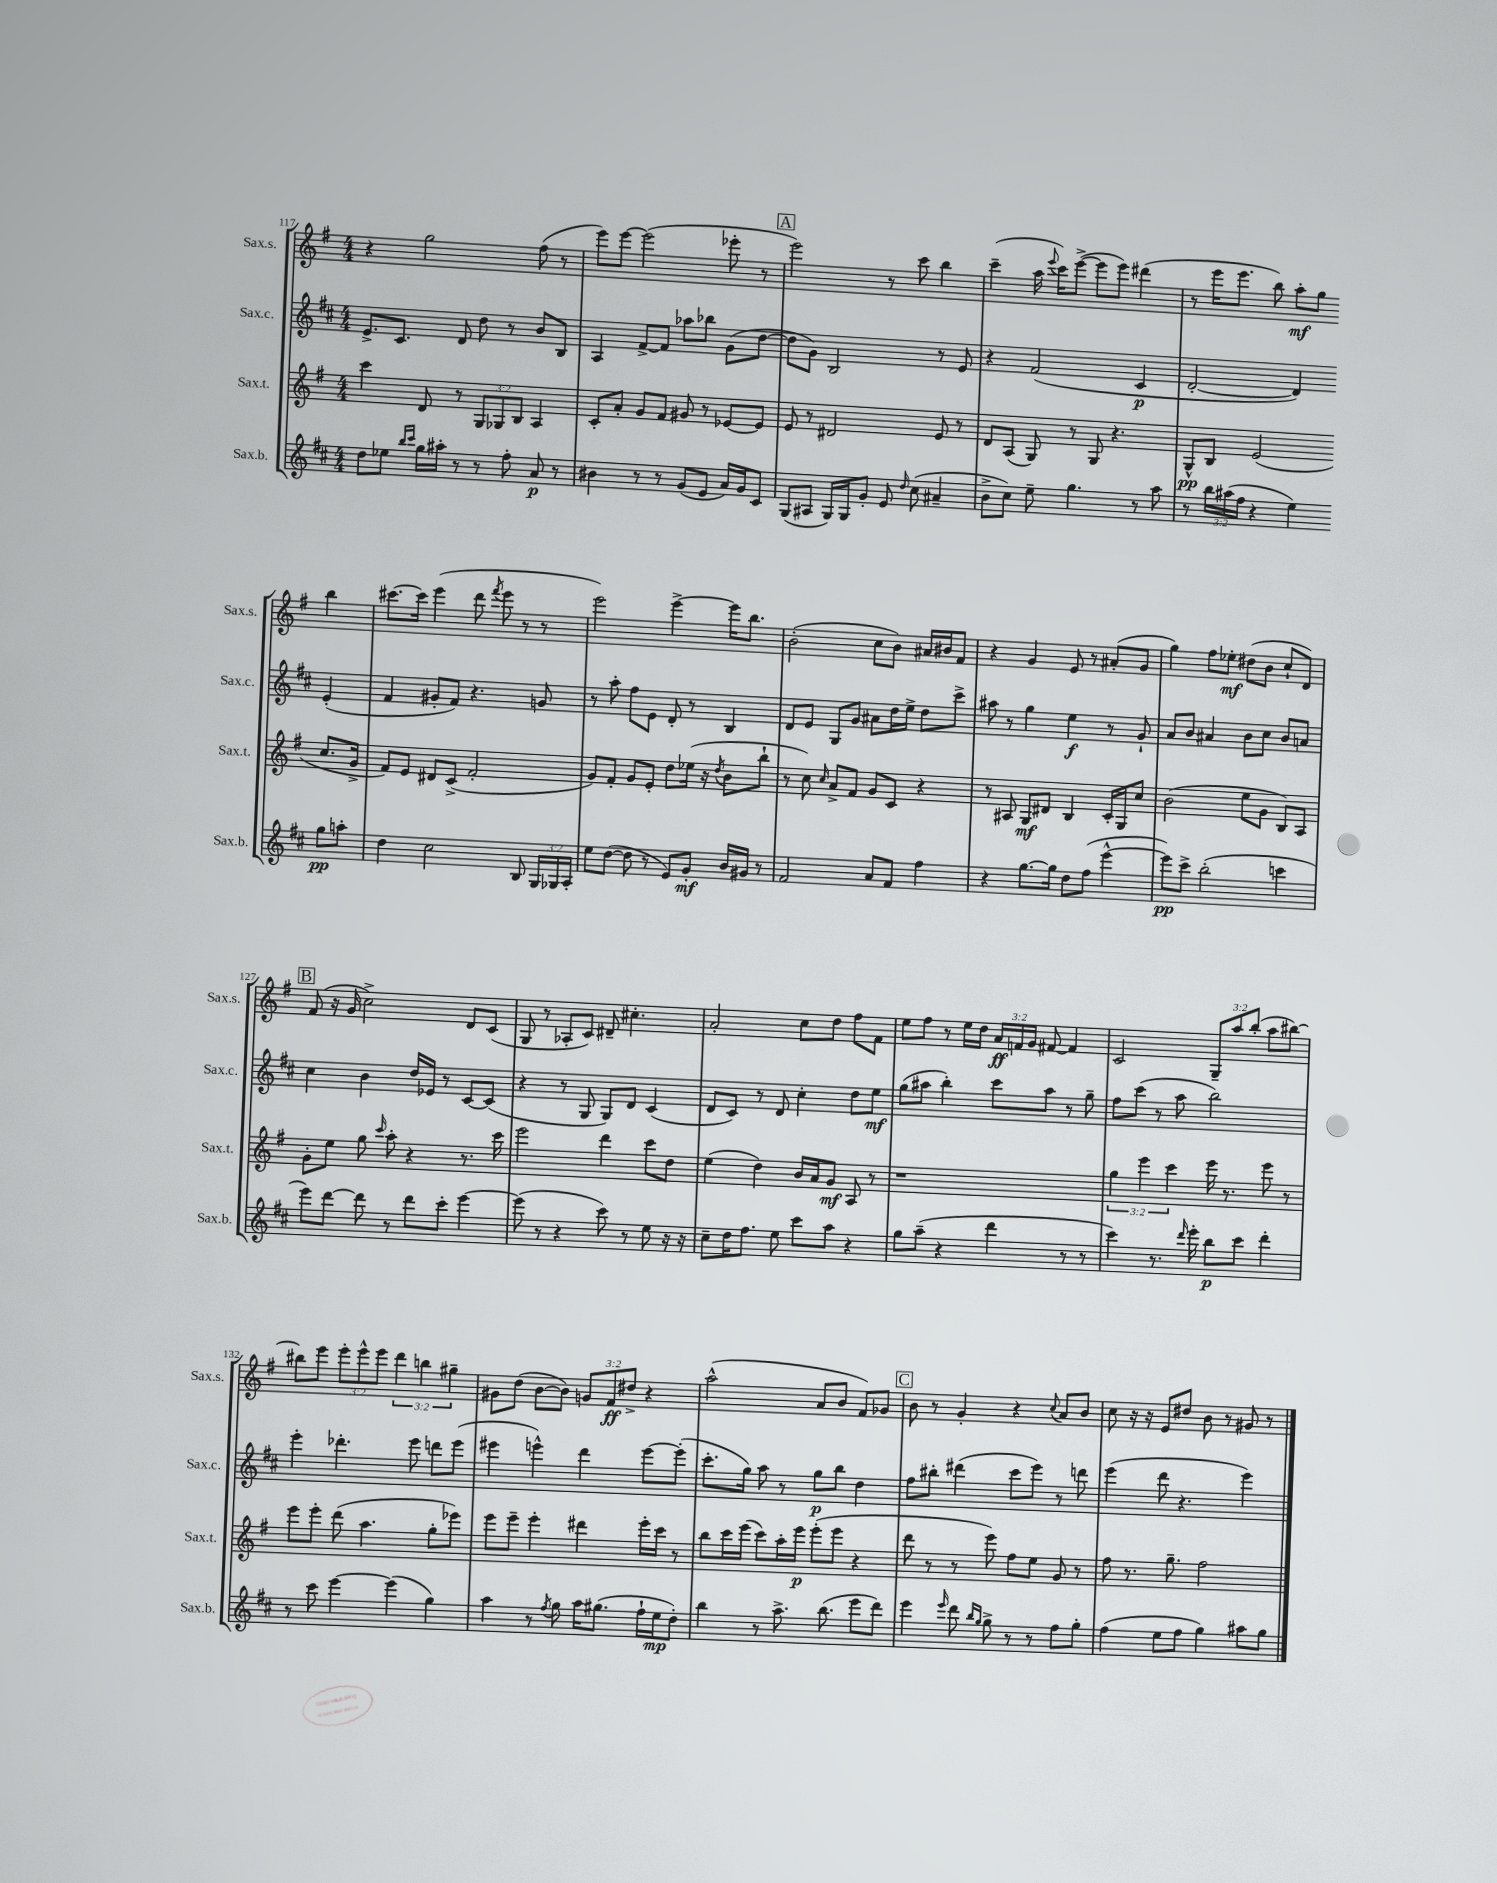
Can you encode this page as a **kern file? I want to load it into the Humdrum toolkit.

**kern	**kern	**kern	**kern
*staff4	*staff3	*staff2	*staff1
*clefG2	*clefG2	*clefG2	*clefG2
*k[f#c#]	*k[f#]	*k[f#c#]	*k[f#]
*M4/4	*M4/4	*M4/4	*M4/4
8dd	4ccc	8.e^	4r
8ee-	.	.	.
.	.	8.c#	.
16qqbb	.	.	.
16qqccc#	.	.	.
16gg	8d	.	2gg
16aa#'	.	.	.
8r	8r	8d	.
8r	12G	8dd	.
.	12G-	.	.
8ff#'	.	8r	.
.	12B	.	.
8a	4A	8b	(8ff#
8r	.	8B	8r
=	=	=	=
4b#	8c'	4A	8eee)
.	8a'	.	[8eee
8r	8g	[8f#^	(2eee]
8r	8f#	8f#]	.
(8g	8g#	8aa-	.
8e	8r	8bb-	.
16a)	[8e-	(8g	8eee-'
16g	.	.	.
8c#	8e-]	[8dd	8r
=	=	=	=
(8G	8e	8dd]	2eee)
8A#	8r	8g)	.
16G)	2d#	2B	.
16G	.	.	.
8g'	.	.	.
8e	.	.	8r
16qqdd	.	.	.
(8cc#	.	.	8ccc
4a#~	8e	8r	4bb
.	8r	8e	.
=	=	=	=
8b^	8d	4r	(4ccc~
8cc#)	(8A	.	.
8ee~	8G)	(2f#	16aa
.	.	.	8qqeee
.	.	.	16ccc)
4.gg	8r	.	([8eee^
.	8G	.	8eee]
.	4.r	.	8eee)
8r	.	4c#	(4ddd#
8aa	.	.	.
=	=	=	=
8r	8G^^	[2d'	8r
24bb	8B	.	16eee
(24aa#	.	.	.
.	.	.	8.eee
24ff#	.	.	.
4r	(2e	.	.
.	.	.	8bb)
4ee)	.	4d])	8aa'
.	.	.	8gg
8gg	8.cc	(4e'	4bb
8aa'	.	.	.
.	16g^	.	.
=	=	=	=
4dd	8f#)	4f#	[8.ccc#
.	8e	.	.
.	.	.	16ccc#]
2cc#	8d#	8g#'	(4eee
.	(8c^	8f#)	.
.	2f#'	4.r	8ddd
.	.	.	8qfff#
.	.	.	8eee
8B	.	.	8r
24G	.	8g	8r
24G-	.	.	.
24A'	.	.	.
=	=	=	=
8ee	8g)	8r	2eee)
([8dd	8f#'	8aa'	.
8dd]	8g	8ff#	.
8r	8e'	8e	.
8e)	8dd	8d'	[4eee^
8g'	(16ee-	8r	.
.	16r	.	.
.	8qdd	.	.
16b	8b	4B	16eee]
16g#	.	.	8.bb
8r	8bb`	.	.
=	=	=	=
2f#	8r	8d	(2b'
.	8cc)	8e	.
.	16qqcc	.	.
.	8a^	8G	.
.	8f#	8g	.
8a	8g	8a#	8cc
8f#	8c	16dd	8b)
.	.	16ee^	.
4ff#	4r	8dd	16a#
.	.	.	16b#
.	.	8ccc#^	8f#
=	=	=	=
4r	8r	8aa#	4r
.	8A#	8r	.
[8.gg	8G	4gg	4g
.	8d#	.	.
16gg]	.	.	.
8dd	4B	4ee	8e
(8ff#	.	.	8r
[4eee^^	16c'	8r	(8a#'
.	16G	.	.
.	8cc	8g`	8g
=	=	=	=
8eee])	(2b	8a	4gg)
8ccc#^	.	8b	.
(2bb'	.	4a#	8ff#
.	.	.	8ee-'
.	8ee	8b	(8dd#
.	8g	8cc#	8b
4ccc	8B)	8b	8cc`
.	8A	8a	8d)
=	=	=	=
8eee)	8g'	4cc#	(8f#
[8ddd	8ee	.	16r
.	.	.	16g
8ddd]	8gg	4b	2cc^)
.	16qqccc	.	.
8r	8aa'	.	.
8ddd	4r	16dd	.
.	.	16e-	.
8ccc#'	.	8r	.
[4eee	8.r	[8c#	8d
.	.	(8c#]	(8c
.	16ccc	.	.
=	=	=	=
(8eee]	2eee	4r	8G
8r	.	.	8r
4r	.	8r	8A-'
.	.	8G	8c)
8ccc#)	4ddd	8G)	8d#~
8r	.	8d	4.cc#'
8ee	8ccc	(4c#	.
16r	8dd	.	.
16r	.	.	.
=	=	=	=
8cc#~	(4ee	8d	2a'
16dd	.	8c#)	.
8.ff#	.	.	.
.	4dd)	8r	.
8ee	.	8d	.
8ccc#	16b	4cc#'	8cc
.	16a	.	.
8aa	8g	.	8dd
4r	8A	8dd	8ff#
.	8r	8ee	8f#
=	=	=	=
8gg	1r	(8gg	8ee
(8aa~	.	8aa#	8ff#
4r	.	4bb')	8r
.	.	.	16ee
.	.	.	16dd
4ddd	.	8ccc#	24a
.	.	.	24f
.	.	.	24g
.	.	8aa#	[8f#
8r	.	8r	4f#]
8r	.	8gg~	.
=	=	=	=
4ccc#)	6gg	8ff#	2c
.	.	(8ccc#	.
.	6eee	.	.
8.r	.	8r	.
.	6ccc	.	.
.	.	8aa	.
16qqddd	.	.	.
16eee'	.	.	.
8bb	16eee	2bb)	12G~
.	8.r	.	.
.	.	.	12aa
8ccc#	.	.	.
.	.	.	(12bb'
4ddd'	8eee	.	8aa
.	8r	.	[8bb#)
=	=	=	=
8r	8eee	4eee'	8bb#]
8ccc#	8eee'	.	8eee
[4eee	(8ddd	4.ddd-'	12eee'
.	.	.	12eee^^
.	4.aa	.	.
.	.	.	12eee
(4eee]	.	.	6ddd
.	.	8eee	.
.	.	.	6bb
4gg)	8gg'	8ddd	.
.	.	.	6gg#~
.	8eee-)	(8eee	.
=	=	=	=
4aa	8eee	4eee#	8g#
.	8eee~	.	(8dd
8r	4eee'	4eee^^)	[8b
8qff#	.	.	.
8gg	.	.	8b])
16aa	4ddd#	4ddd	12g
(8.gg#	.	.	.
.	.	.	12f#
.	.	.	12dd#^
16ff#`	16eee'	[8eee	4r
16ee	16ccc	.	.
8dd')	8r	(8eee']	.
=	=	=	=
4bb	8bb	8.ccc#'	(2aa^^
.	16ccc	.	.
.	(16eee	16gg)	.
8r	8ccc)	8aa	.
8.aa^	16aa'	8r	.
.	16eee	.	.
.	(8eee'	8gg	8a
(8.bb	.	.	.
.	8eee	8bb	8b
8eee	4r	4dd	8f#)
8ddd)	.	.	8g-
=	=	=	=
4eee	8ddd	8ff#	8b
.	8r	8bb#'	8r
16qqeee	.	.	.
8ddd	8r	(4ddd#	4g'
16qqbb	.	.	.
16qqgg	.	.	.
8gg^	8eee)	.	.
8r	8ff#	8ccc#	4r
8r	8ee	8eee)	.
.	.	.	8qqcc
8ff#	8g	8r	8a
8gg'	8r	8ddd	8b
=	=	=	=
(4ff#	8ff#	(4eee	8cc
.	8.r	.	16r
.	.	.	16r
8ee	.	8ddd	8e
.	8.gg~	.	.
8ff#	.	4.r	8dd#
4gg)	2ff#	.	8b
.	.	.	8r
8aa#	.	4eee)	8g#
8gg	.	.	8r
==	==	==	==
*-	*-	*-	*-
